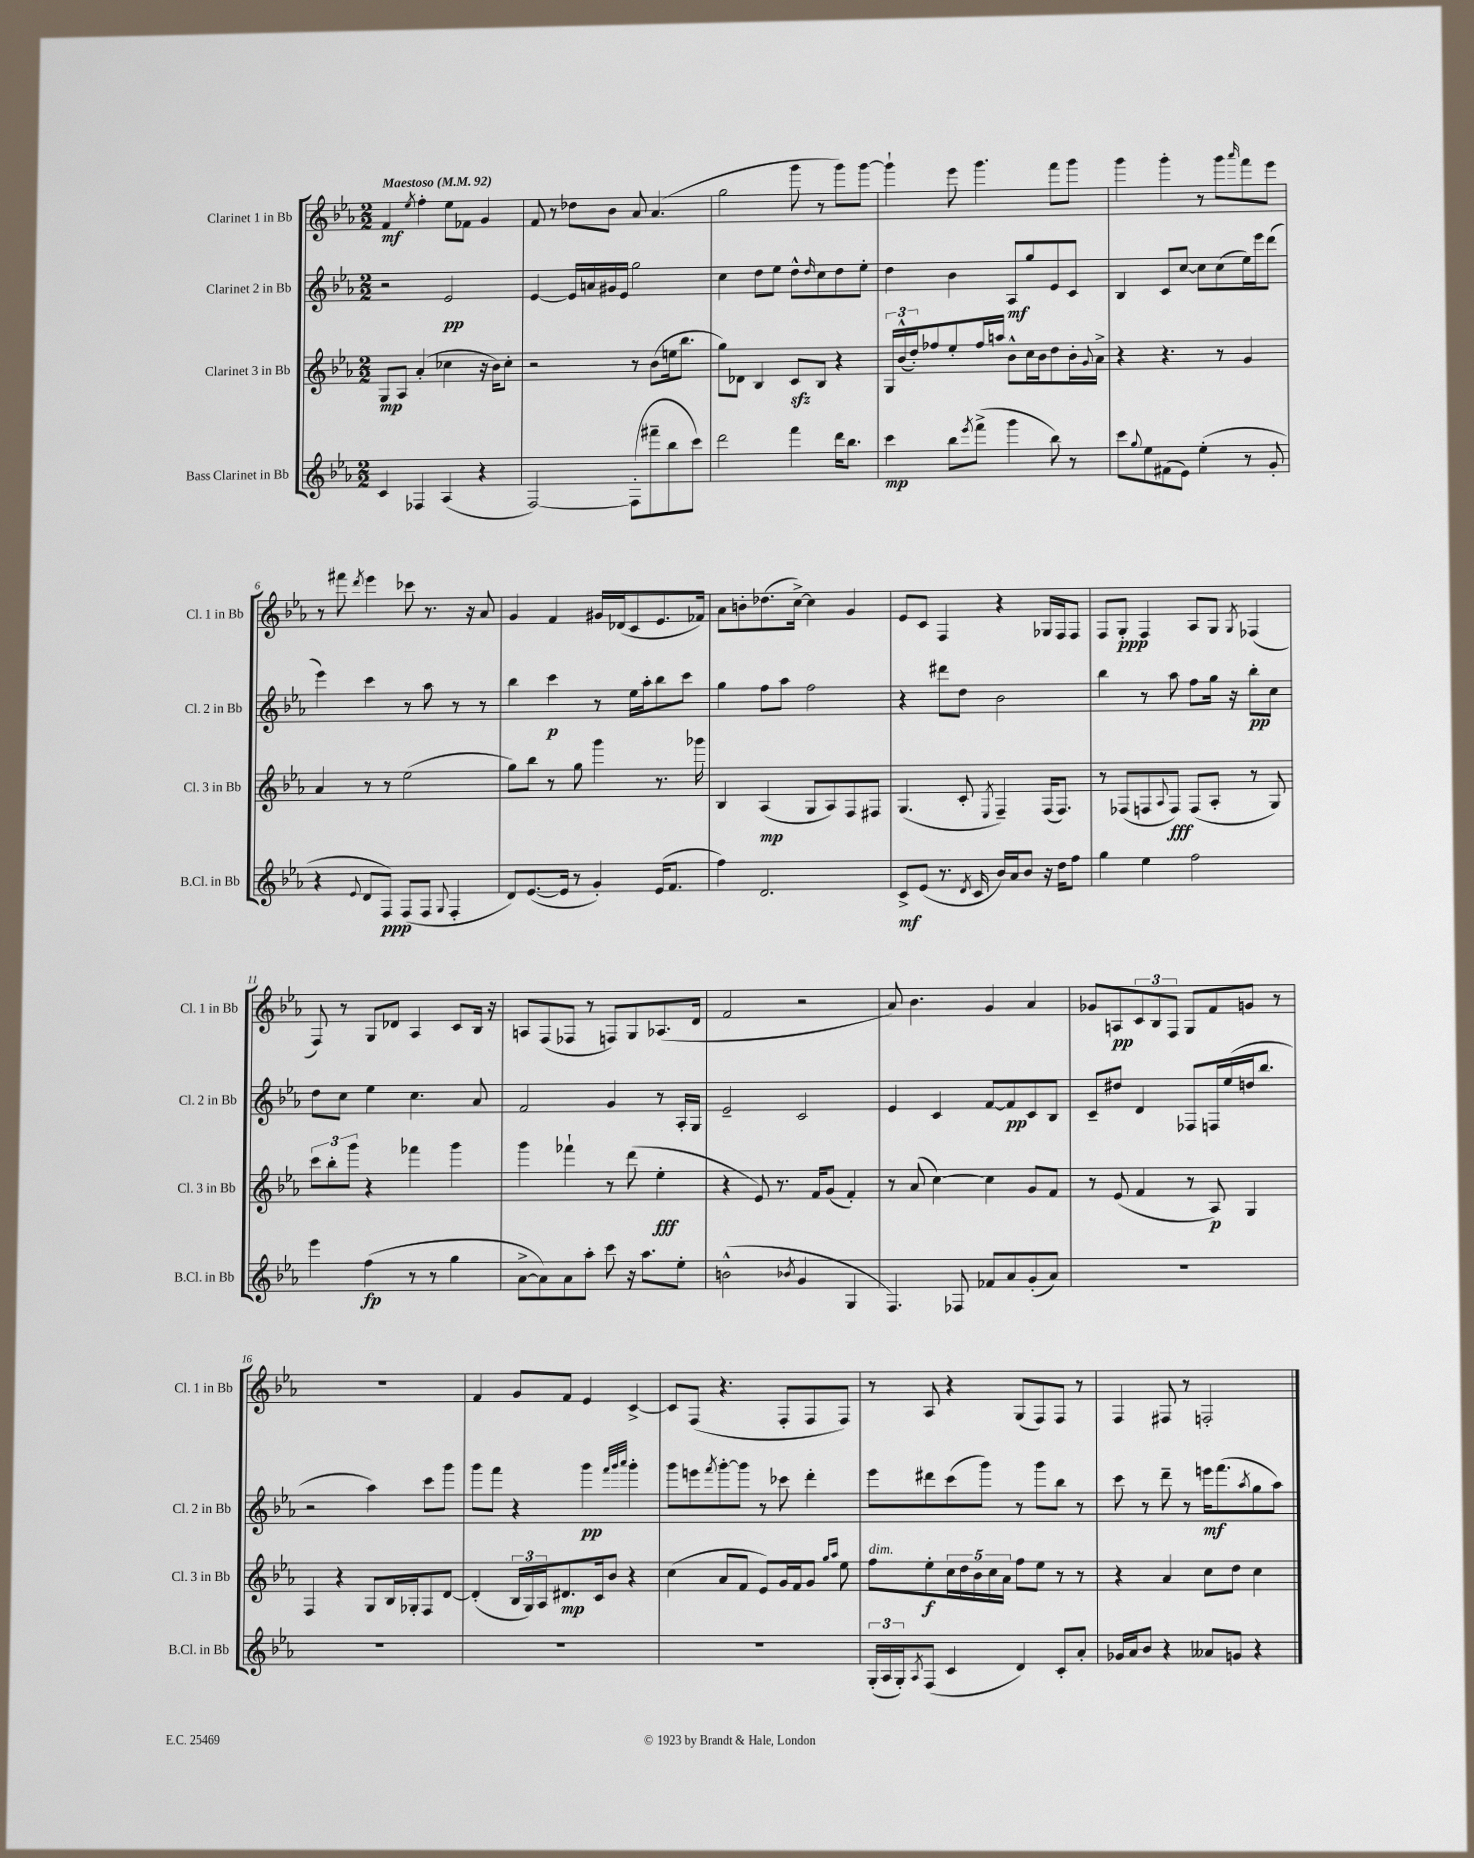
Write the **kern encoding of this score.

**kern	**dynam	**kern	**dynam	**kern	**dynam	**kern	**dynam
*part4	*part4	*part3	*part3	*part2	*part2	*part1	*part1
*staff4	*staff4	*staff3	*staff3	*staff2	*staff2	*staff1	*staff1
*I"Bass Clarinet in Bb	*	*I"Clarinet 3 in Bb	*	*I"Clarinet 2 in Bb	*	*I"Clarinet 1 in Bb	*
*I'B.Cl. in Bb	*	*I'Cl. 3 in Bb	*	*I'Cl. 2 in Bb	*	*I'Cl. 1 in Bb	*
*clefG2	*	*clefG2	*	*clefG2	*	*clefG2	*
*k[b-e-a-]	*	*k[b-e-a-]	*	*k[b-e-a-]	*	*k[b-e-a-]	*
*M2/2	*	*M2/2	*	*M2/2	*	*M2/2	*
*MM92	*	*MM92	*	*MM92	*	*MM92	*
=1	=1	=1	=1	=1	=1	=1	=1
!	!	!	!	!	!	!LO:TX:a:B:t=Maestoso	!
4c/	.	8G/L	mp	2r	.	4f/	mf
.	.	8A-/J	.	.	.	.	.
.	.	.	.	.	.	8qee-/	.
4F-X/	.	(4a-'/	.	.	.	4ff'\	.
(4A-/	.	4cc-X\	.	2e-/	pp	8ee-\L	.
.	.	.	.	.	.	8f-X\J	.
4r	.	16r	.	.	.	4g/	.
.	.	16b-\KL)	.	.	.	.	.
.	.	8cc-'\J	.	.	.	.	.
=2	=2	=2	=2	=2	=2	=2	=2
[2F/)	.	2r	.	[4e-/	.	8f/	.
.	.	.	.	.	.	8r	.
.	.	.	.	16e-/LL]	.	8dd-X\L	.
.	.	.	.	16an/	.	.	.
.	.	.	.	16g#X/	.	8b-\J	.
.	.	.	.	16e-/JJ	.	.	.
(8F'\L]	.	8r	.	2gg\	.	8a-/	.
8fff#X~\	.	(8b-\L	.	.	.	(4.a-/	.
8bb-\	.	16een\k	.	.	.	.	.
.	.	8.bb-\J	.	.	.	.	.
8ccc\J)	.	.	.	.	.	.	.
=3	=3	=3	=3	=3	=3	=3	=3
2ddd\	.	8gg\L)	.	4cc\	.	2gg\	.
.	.	8d-X\J	.	.	.	.	.
.	.	4B-/	.	8dd\L	.	.	.
.	.	.	.	8ee-\J	.	.	.
4fff\	.	8czz/L	.	8dd^^\L	.	8ggg\	.
.	.	.	.	16qqdd/	.	.	.
.	.	8B-/J	.	8cc\	.	8r	.
16ddd\KL	.	4r	.	8dd\	.	8ggg\L)	.
8.bb-\J	.	.	.	.	.	.	.
.	.	.	.	8ee-'\J	.	[8ggg\J	.
=4	=4	=4	=4	=4	=4	=4	=4
4ccc\	mp	24G/LL	.	4dd\	.	4ggg`\]	.
.	.	(24b-^^/	.	.	.	.	.
.	.	24dd'/J)	.	.	.	.	.
.	.	8ff-X/	.	.	.	.	.
8bb-\L	.	8ee-'/	.	4b-\	.	8eee-\	.
8qeee-/	.	.	.	.	.	.	.
(8fff^\J	.	16ff-/L	.	.	.	4.ggg\	.
.	.	16aan/JJ	.	.	.	.	.
4ggg\	.	8b-^^\L	.	8A-/L	mf	.	.
.	.	16cc\L	.	8gg/	.	.	.
.	.	16b-\J	.	.	.	.	.
8bb-\)	.	8dd\	.	8e-/	.	8fff\L	.
8r	.	16b-'\L	.	8c/J	.	8ggg\J	.
.	.	8qqg/	.	.	.	.	.
.	.	16a-^\JJ	.	.	.	.	.
=5	=5	=5	=5	=5	=5	=5	=5
8ccc\L	.	4r	.	4B-/	.	4ggg\	.
8qqgg/	.	.	.	.	.	.	.
8ee-\	.	.	.	.	.	.	.
(8f#X\	.	4.r	.	8c/L	.	4ggg'\	.
8e-\J)	.	.	.	[8cc/J	.	.	.
(4ee-'\	.	.	.	8cc\L]	.	8r	.
.	.	8r	.	(8cc\	.	8ggg\L	.
.	.	.	.	.	.	16qqaaa-/	.
8r	.	4g/	.	16ee-\L)	.	8fff\	.
.	.	.	.	16eee-\J	.	.	.
8g'/	.	.	.	(8ddd\J	.	8eee-\J	.
!!LO:LB:g=z
=6	=6	=6	=6	=6	=6	=6	=6
4r	.	4a-/	.	4eee-\)	.	8r	.
.	.	.	.	.	.	8fff#X\	.
8qqe-/	.	.	.	.	.	8qddd/	.
8d/L	.	8r	.	4ccc\	.	4eee-\	.
8F/J)	ppp	8r	.	.	.	.	.
(8F/L	.	(2ee-\	.	8r	.	8ccc-X\	.
8F/J	.	.	.	8aa-\	.	8.r	.
8qqG/	.	.	.	.	.	.	.
4F'/	.	.	.	8r	.	.	.
.	.	.	.	.	.	16r	.
.	.	.	.	8r	.	8a-/	.
=7	=7	=7	=7	=7	=7	=7	=7
8d/L)	.	8gg\L)	.	4bb-\	.	4g/	.
([8.e-/	.	8bb-\J	.	.	.	.	.
.	.	8r	.	4ccc\	p	4f/	.
16e-/Jk]	.	.	.	.	.	.	.
8r	.	8gg\	.	.	.	.	.
4g'/)	.	4ggg\	.	8r	.	16g#X/LL	.
.	.	.	.	.	.	(16d-X/J	.
.	.	.	.	16ee-\LL	.	8c/	.
.	.	.	.	16aa-'\J	.	.	.
(16e-/KL	.	8.r	.	8bb-\	.	8.e-/	.
8.f/J	.	.	.	.	.	.	.
.	.	.	.	8ccc\J	.	.	.
.	.	16ggg-X\	.	.	.	16f-X/Jk)	.
=8	=8	=8	=8	=8	=8	=8	=8
4ff\)	.	4B-/	.	4gg\	.	8a-\L	.
.	.	.	.	.	.	8bn'\	.
2.d/	.	(4A-/	mp	8ff\L	.	(8.dd-X\	.
.	.	.	.	8aa-\J	.	.	.
.	.	.	.	.	.	[16cc^\Jk)	.
.	.	8G/L	.	2ff\	.	4cc\]	.
.	.	8A-/)	.	.	.	.	.
.	.	8F/	.	.	.	4g/	.
.	.	8F#X/J	.	.	.	.	.
=9	=9	=9	=9	=9	=9	=9	=9
8c^/L	mf	(4.G/	.	4r	.	8e-/L	.
(8e-/J	.	.	.	.	.	8c/J	.
8.r	.	.	.	8ddd#X\L	.	4F/	.
.	.	8c'/	.	8dd\J	.	.	.
8qd/	.	.	.	.	.	.	.
16c/	.	.	.	.	.	.	.
.	.	8qE-/	.	.	.	.	.
16b-/LL)	.	4F~/)	.	2b-\	.	4r	.
16a-/J	.	.	.	.	.	.	.
8b-/J	.	.	.	.	.	.	.
16r	.	(16F/KL	.	.	.	16G-X/LL	.
16dd\KL	.	8.F/J)	.	.	.	16F/J	.
8ff\J	.	.	.	.	.	8F/J	.
=10	=10	=10	=10	=10	=10	=10	=10
4gg\	.	8r	.	4bb-\	.	8F/L	.
.	.	(8F-X/L	.	.	.	8G'/J	ppp
4ee-\	.	8Fn/	.	8r	.	4F/	.
.	.	8qqA-/	.	.	.	.	.
.	.	8F/J)	fff	8aa-\	.	.	.
2ff\	.	(8F/L	.	8ff\L	.	8A-/L	.
.	.	8A-'/J	.	16gg\Jk	.	8G/J	.
.	.	.	.	16r	.	.	.
.	.	.	.	.	.	8qG/	.
.	.	8r	.	8bb-'\L	pp	(4F-X/	.
.	.	8G/)	.	8cc\J	.	.	.
!!LO:LB:g=z
=11	=11	=11	=11	=11	=11	=11	=11
4eee-\	.	12ccc\L	.	8dd\L	.	8F/)	.
.	.	12bb-'\	.	.	.	.	.
.	.	.	.	8cc\J	.	8r	.
.	.	12ggg\J	.	.	.	.	.
(4ff\	fp	4r	.	4ee-\	.	8G/L	.
.	.	.	.	.	.	8d-X/J	.
8r	.	4fff-X\	.	4.cc\	.	4A-/	.
8r	.	.	.	.	.	.	.
4gg\	.	4ggg\	.	.	.	8c/L	.
.	.	.	.	8a-/	.	16B-/Jk	.
.	.	.	.	.	.	16r	.
=12	=12	=12	=12	=12	=12	=12	=12
[8a-^\L	.	4ggg\	.	2f/	.	8An/L	.
8a-\])	.	.	.	.	.	(8F/	.
8a-\	.	4fff-X`\	.	.	.	8F-X/J	.
8aa-'\J	.	.	.	.	.	8r	.
8ccc\	.	8r	.	4g/	.	8Fn/L)	.
16r	.	(8ddd\	.	.	.	8G/	.
8.aa-\L	.	.	.	.	.	.	.
.	.	4ee-'\	fff	8r	.	(8.A-X/	.
8ee-'\J	.	.	.	16A-'/LL	.	.	.
.	.	.	.	16G/JJ	.	16d/Jk	.
=13	=13	=13	=13	=13	=13	=13	=13
(2bn^^\	.	4r	.	2e-~/	.	2f/	.
.	.	8e-/)	.	.	.	.	.
.	.	8.r	.	.	.	.	.
8qb-X/	.	.	.	.	.	.	.
4g/	.	.	.	2c/	.	2r	.
.	.	16f/KL	.	.	.	.	.
.	.	(8g/J	.	.	.	.	.
4G/	.	4f'/)	.	.	.	.	.
=14	=14	=14	=14	=14	=14	=14	=14
4.F/)	.	8r	.	4e-/	.	8a-/)	.
.	.	(8a-/	.	.	.	4.b-\	.
.	.	[4cc\)	.	4c/	.	.	.
8F-X/	.	.	.	.	.	.	.
8f-X/L	.	4cc\]	.	[8f/L	.	4g/	.
8a-/	.	.	.	8f/]	pp	.	.
(8g'/	.	8g/L	.	8c/	.	4a-/	.
8a-/J)	.	8f/J	.	8B-/J	.	.	.
=15	=15	=15	=15	=15	=15	=15	=15
1r	.	8r	.	8c~/L	.	8g-X/L	.
.	.	(8e-/	.	8dd#X/J	.	8An/	pp
.	.	4f/	.	4d/	.	12c/	.
.	.	.	.	.	.	12B-/	.
.	.	.	.	.	.	12F/J	.
.	.	8r	.	8F-X/L	.	8G/L	.
.	.	8A-/)	p	16Fn/L	.	8f/	.
.	.	.	.	(16ee-/	.	.	.
.	.	4G/	.	16ddn/J	.	8gn/J	.
.	.	.	.	8.bb-/J	.	.	.
.	.	.	.	.	.	8r	.
!!LO:LB:g=z
=16	=16	=16	=16	=16	=16	=16	=16
1r	.	4F/	.	2r	.	1r	.
.	.	4r	.	.	.	.	.
.	.	8G/L	.	4aa-\)	.	.	.
.	.	16B-/L	.	.	.	.	.
.	.	16G-X'/J	.	.	.	.	.
.	.	8F/	.	8ccc\L	.	.	.
.	.	[8d/J	.	8ggg\J	.	.	.
=17	=17	=17	=17	=17	=17	=17	=17
1r	.	(4d'/]	.	8ggg\L	.	4f/	.
.	.	.	.	8fff\J	.	.	.
.	.	24B-/LL	.	4r	.	8g/L	.
.	.	24G/)	.	.	.	.	.
.	.	24A-/J	.	.	.	.	.
.	.	8.d#X/	mp	.	.	8f/J	.
.	.	.	.	4ggg\	pp	4e-/	.
.	.	16c/k	.	.	.	.	.
.	.	8b-/J	.	.	.	.	.
.	.	.	.	32qqfff/LLL	.	.	.
.	.	.	.	32qqggg/	.	.	.
.	.	.	.	32qqaaa-/JJJ	.	.	.
.	.	4r	.	4ggg'\	.	[4c^/	.
=18	=18	=18	=18	=18	=18	=18	=18
1r	.	(4cc\	.	8ggg\L	.	8c/L]	.
.	.	.	.	8eeen\	.	(8F/J	.
.	.	.	.	8qfff/	.	.	.
.	.	8a-/L	.	[8ggg'\	.	4.r	.
.	.	8f/J	.	8ggg\J]	.	.	.
.	.	8e-/L)	.	8r	.	.	.
.	.	16g/L	.	8ccc-X\	.	8F'/L	.
.	.	16f/J	.	.	.	.	.
.	.	8g/J	.	4ddd'\	.	8F/	.
.	.	16qqgg/LL	.	.	.	.	.
.	.	16qqaa-/JJ	.	.	.	.	.
.	.	8ee-\	.	.	.	8F/J)	.
=19	=19	=19	=19	=19	=19	=19	=19
!	!	!LO:TX:a:i:t=dim.	!	!	!	!	!
(24G'/LL	.	8ff\L	.	8eee-\L	.	8r	.
24A-/	.	.	.	.	.	.	.
24G'/J)	.	.	.	.	.	.	.
8qA-/	.	.	.	.	.	.	.
(8F/J	.	8ee-'\	f	8ddd#X\	.	8A-/	.
4c/	.	20cc\L	.	(8ccc\	.	4r	.
.	.	20dd\	.	.	.	.	.
.	.	20b-\	.	.	.	.	.
.	.	.	.	8ggg\J)	.	.	.
.	.	20cc\	.	.	.	.	.
.	.	20a-\JJ	.	.	.	.	.
4d/)	.	8ff\L	.	8r	.	(8G/L	.
.	.	8ee-\J	.	8ggg\L	.	8F/)	.
8c'/L	.	8r	.	8bb-\J	.	8F/J	.
8a-'/J	.	8r	.	8r	.	8r	.
=20	=20	=20	=20	=20	=20	=20	=20
16g-X/LL	.	4r	.	8ccc\	.	4F/	.
16a-/J	.	.	.	.	.	.	.
8b-/J	.	.	.	8r	.	.	.
4r	.	4a-/	.	8ddd~\	.	8F#X/	.
.	.	.	.	8r	.	8r	.
8a--X/L	.	8cc\L	.	16eeen\KL	mf	2Fn'/	.
.	.	.	.	(8.fff\	.	.	.
8gn/J	.	8dd\J	.	.	.	.	.
.	.	.	.	8qaa-/	.	.	.
4r	.	4cc\	.	8gg\	.	.	.
.	.	.	.	8aa-\J)	.	.	.
==	==	==	==	==	==	==	==
*-	*-	*-	*-	*-	*-	*-	*-
